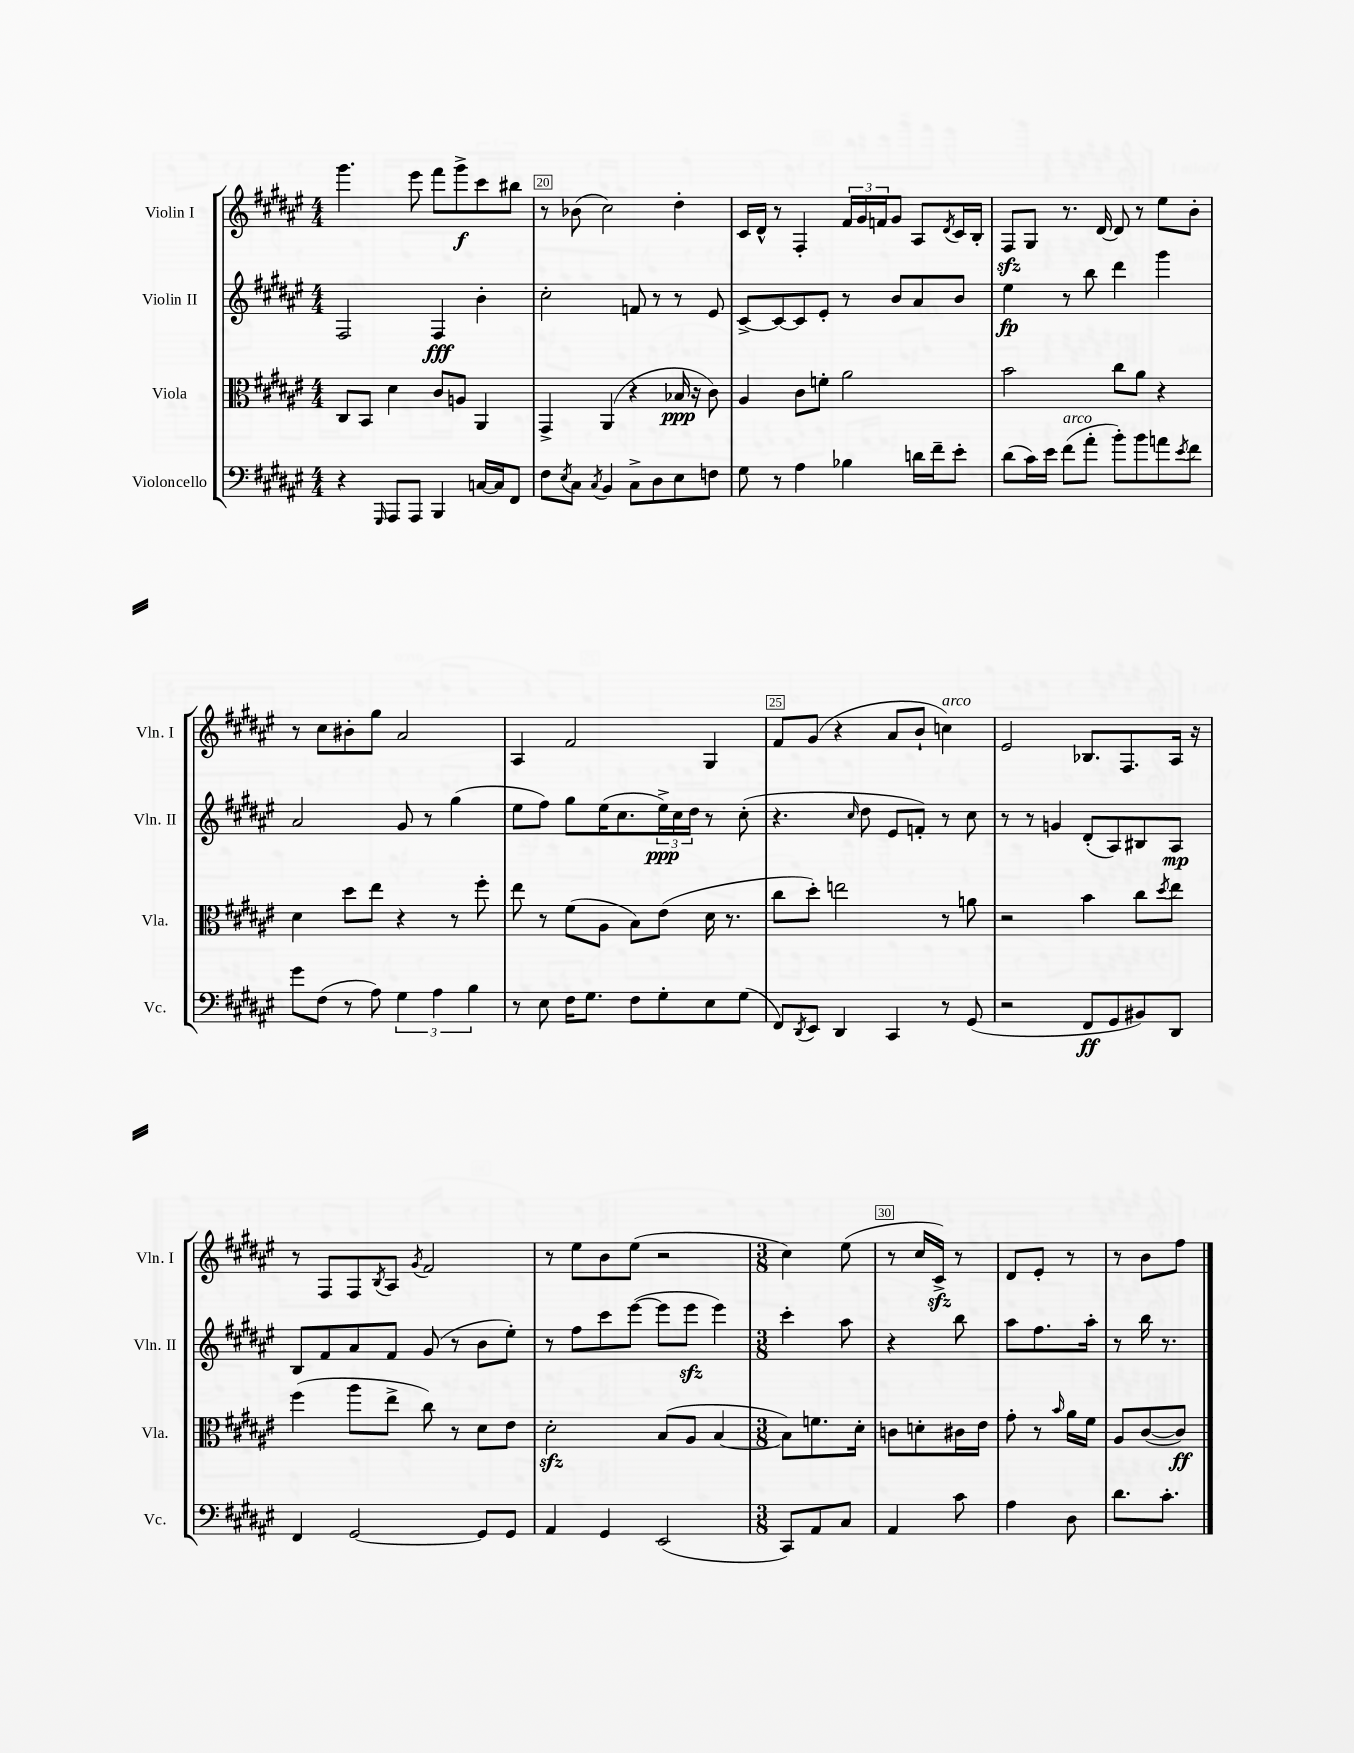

**kern	**dynam	**kern	**dynam	**kern	**dynam	**kern	**dynam
*part4	*part4	*part3	*part3	*part2	*part2	*part1	*part1
*staff4	*staff4	*staff3	*staff3	*staff2	*staff2	*staff1	*staff1
*I"Violoncello	*	*I"Viola	*	*I"Violin II	*	*I"Violin I	*
*I'Vc.	*	*I'Vla.	*	*I'Vln. II	*	*I'Vln. I	*
*clefF4	*	*clefC3	*	*clefG2	*	*clefG2	*
*k[f#c#g#d#a#e#]	*	*k[f#c#g#d#a#e#]	*	*k[f#c#g#d#a#e#]	*	*k[f#c#g#d#a#e#]	*
*M4/4	*	*M4/4	*	*M4/4	*	*M4/4	*
=19	=19	=19	=19	=19	=19	=19	=19
4r	.	8C#/L	.	2F#/	.	4.ggg#\	.
.	.	8BB/J	.	.	.	.	.
16qqGGG#/	.	.	.	.	.	.	.
8AAA#/L	.	4d#\	.	.	.	.	.
8AAA#/J	.	.	.	.	.	8eee#\	.
4BBB/	.	8c#/L	.	4F#/	fff	8fff#\L	.
.	.	8An/J	.	.	.	8ggg#^\	f
[16Cn/LL	.	4AA#/	.	4b'\	.	8ccc#\	.
16C/J]	.	.	.	.	.	.	.
8FF#/J	.	.	.	.	.	8bb#X\J	.
=20	=20	=20	=20	=20	=20	=20	=20
8F#\L	.	4GG#^/	.	2cc#'\	.	8r	.
8qE#/	.	.	.	.	.	.	.
8C#\J	.	.	.	.	.	(8b-X\	.
8qC#/	.	.	.	.	.	.	.
4BB/	.	(4AA#/	.	.	.	2cc#\)	.
8C#^\L	.	4r	.	8fn/	.	.	.
8D#\	.	.	.	8r	.	.	.
8E#\	.	16B-X/	ppp	8r	.	4dd#'\	.
.	.	16r	.	.	.	.	.
8Fn\J	.	8c#\)	.	8e#/	.	.	.
=21	=21	=21	=21	=21	=21	=21	=21
8G#\	.	4A#/	.	[8c#^/L	.	16c#/LL	.
.	.	.	.	.	.	16d#^^/JJ	.
8r	.	.	.	8c#/_	.	8r	.
4A#\	.	8c#\L	.	8c#/]	.	4F#'/	.
.	.	8fn'\J	.	8e#'/J	.	.	.
4B-X\	.	2a#\	.	8r	.	24f#/LL	.
.	.	.	.	.	.	24g#/	.
.	.	.	.	.	.	24fn/J	.
.	.	.	.	8b/L	.	8g#/J	.
16dn\LL	.	.	.	8a#/	.	8A#/L	.
16f#~\J	.	.	.	.	.	.	.
.	.	.	.	.	.	8qd#/	.
8e#'\J	.	.	.	8b/J	.	16c#/L	.
.	.	.	.	.	.	16B'/JJ	.
=22	=22	=22	=22	=22	=22	=22	=22
(8d#\L	.	2b\	.	4ee#\	fp	8F#zz/L	.
16c#\L)	.	.	.	.	.	8G#/J	.
16e#\JJ	.	.	.	.	.	.	.
!LO:TX:a:i:t=arco	!	!	!	!	!	!	!
(8f#\L	.	.	.	8r	.	8.r	.
8a#'\J	.	.	.	8bb\	.	.	.
.	.	.	.	.	.	[16d#/	.
8b'\L)	.	8cc#\L	.	4ddd#\	.	8d#/]	.
8b\	.	8a#\J	.	.	.	8r	.
8an\	.	4r	.	4ggg#\	.	8ee#\L	.
8qe#/	.	.	.	.	.	.	.
8f#\J	.	.	.	.	.	8b'\J	.
!!LO:LB:g=z
=23	=23	=23	=23	=23	=23	=23	=23
8g#\L	.	4d#\	.	2a#/	.	8r	.
(8F#\J	.	.	.	.	.	8cc#\L	.
8r	.	8dd#\L	.	.	.	8b#X'\	.
8A#\)	.	8ee#\J	.	.	.	8gg#\J	.
6G#\	.	4r	.	8g#/	.	2a#/	.
.	.	.	.	8r	.	.	.
6A#\	.	.	.	.	.	.	.
.	.	8r	.	(4gg#\	.	.	.
6B\	.	.	.	.	.	.	.
.	.	8ff#'\	.	.	.	.	.
=24	=24	=24	=24	=24	=24	=24	=24
8r	.	8ee#\	.	8ee#\L	.	4A#/	.
8E#\	.	8r	.	8ff#\J)	.	.	.
16F#\KL	.	(8f#\L	.	8gg#\L	.	2f#/	.
8.G#\J	.	.	.	.	.	.	.
.	.	8A#\J	.	(16ee#\K	.	.	.
.	.	.	.	8.cc#\	.	.	.
8F#\L	.	8B\L)	.	.	.	.	.
8G#'\	.	(8e#\J	.	24ee#^\L)	ppp	.	.
.	.	.	.	24cc#\	.	.	.
.	.	.	.	24dd#\JJ	.	.	.
8E#\	.	16d#\	.	8r	.	4G#/	.
.	.	8.r	.	.	.	.	.
(8G#\J	.	.	.	(8cc#'\	.	.	.
=25	=25	=25	=25	=25	=25	=25	=25
8FF#/L)	.	8cc#\L	.	4.r	.	8f#/L	.
8qDD#/	.	.	.	.	.	.	.
8EE#/J	.	8dd#'\J)	.	.	.	(8g#/J	.
4DD#/	.	2een\	.	.	.	4r	.
.	.	.	.	16qqcc#/	.	.	.
.	.	.	.	8dd#\	.	.	.
4CC#/	.	.	.	8e#/L	.	8a#/L	.
.	.	.	.	8fn'/J)	.	8b`/J	.
!	!	!	!	!	!	!LO:TX:a:i:t=arco	!
8r	.	8r	.	8r	.	4ccn\)	.
(8GG#/	.	8an\	.	8cc#\	.	.	.
=26	=26	=26	=26	=26	=26	=26	=26
2r	.	2r	.	8r	.	2e#/	.
.	.	.	.	8r	.	.	.
.	.	.	.	4gn/	.	.	.
8FF#/L	ff	4b\	.	(8d#'/L	.	8.B-X/L	.
8GG#/	.	.	.	8A#/)	.	.	.
.	.	.	.	.	.	8.F#/	.
8BB#X/)	.	8cc#\L	.	8B#X/	.	.	.
.	.	8qdd#/	.	.	.	.	.
8DD#/J	.	8ee#\J	.	8A#/J	mp	16A#/Jk	.
.	.	.	.	.	.	16r	.
!!LO:LB:g=z
=27	=27	=27	=27	=27	=27	=27	=27
4FF#/	.	(4ff#\	.	8B/L	.	8r	.
.	.	.	.	8f#/	.	8F#/L	.
[2GG#/	.	8aa#\L	.	8a#/	.	8F#/	.
.	.	.	.	.	.	8qB/	.
.	.	8ee#^\J	.	8f#/J	.	8A#/J	.
.	.	.	.	.	.	8qg#/	.
.	.	8cc#\)	.	(8g#/	.	2f#/	.
.	.	8r	.	8r	.	.	.
8GG#/L]	.	8d#\L	.	8b\L	.	.	.
8GG#/J	.	8e#\J	.	8ee#'\J)	.	.	.
=28	=28	=28	=28	=28	=28	=28	=28
4AA#/	.	2d#zz'\	.	8r	.	8r	.
.	.	.	.	8ff#\L	.	8ee#\L	.
4GG#/	.	.	.	8ccc#\	.	8b\	.
.	.	.	.	([8eee#\J	.	(8ee#\J	.
(2EE#/	.	(8B/L	.	8eee#\L]	.	2r	.
.	.	8A#/J	.	8eee#zz\J	.	.	.
.	.	[4B/	.	4eee#\)	.	.	.
=29	=29	=29	=29	=29	=29	=29	=29
*M3/8	*	*M3/8	*	*M3/8	*	*M3/8	*
8CC#/L)	.	8B\L])	.	4ccc#'\	.	4cc#\)	.
8AA#/	.	8.fn\	.	.	.	.	.
8C#/J	.	.	.	8aa#\	.	(8ee#\	.
.	.	16d#'\Jk	.	.	.	.	.
=30	=30	=30	=30	=30	=30	=30	=30
4AA#/	.	8cn\L	.	4r	.	8r	.
.	.	8dn'\	.	.	.	16cc#/LL	.
.	.	.	.	.	.	16c#zz^/JJ)	.
8c#\	.	16c#X\L	.	8bb\	.	8r	.
.	.	16e#\JJ	.	.	.	.	.
=31	=31	=31	=31	=31	=31	=31	=31
4A#\	.	8g#'\	.	8aa#\L	.	8d#/L	.
.	.	8r	.	8.ff#\	.	8e#'/J	.
.	.	16qqb/	.	.	.	.	.
8D#\	.	16a#\LL	.	.	.	8r	.
.	.	16f#\JJ	.	16aa#'\Jk	.	.	.
=32	=32	=32	=32	=32	=32	=32	=32
8.d#\L	.	8A#/L	.	8r	.	8r	.
.	.	([8c#/	.	16bb\	.	8b\L	.
8.c#'\J	.	.	.	8.r	.	.	.
.	.	8c#/J])	ff	.	.	8ff#\J	.
==	==	==	==	==	==	==	==
*-	*-	*-	*-	*-	*-	*-	*-
